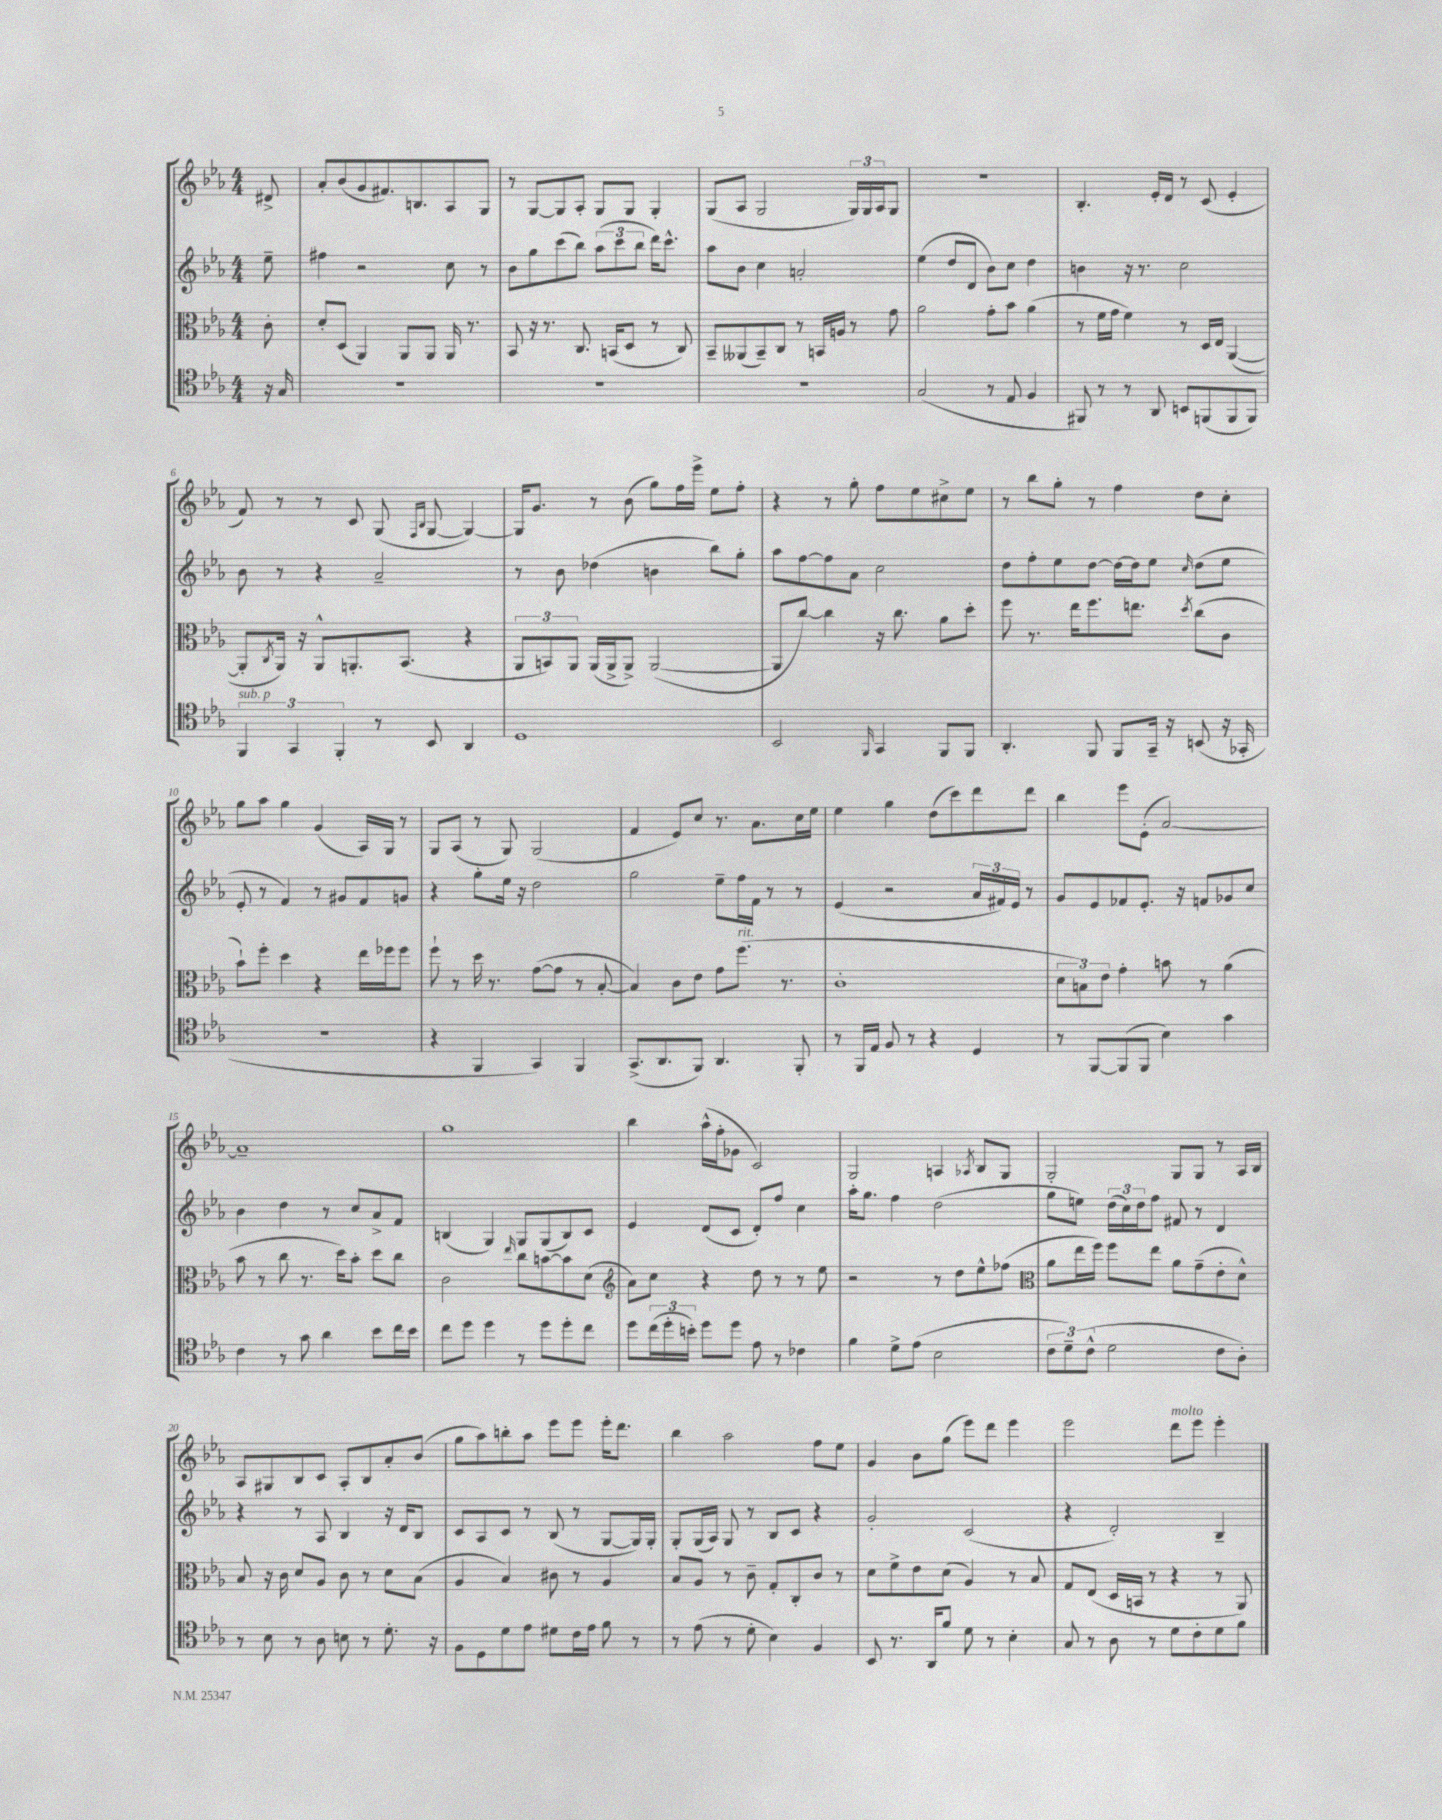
<<
\new StaffGroup <<
\new Staff = "s0" {
    \clef treble \key ees \major \numericTimeSignature \time 4/4 \partial 8
    dis'8-> |
    aes'8-. bes'8( g'8 fis'8.) b8. aes8 g8 |
    r8 g8~ g8 aes8-. g8 g8 g4-. |
    g8( aes8 g2 \tuplet 3/2 { g16) g16 aes16 } g8 |
    r1 |
    bes4.-. ees'16-. d'16 r8 c'8( ees'4-. |
    f'8) r8 r8 c'8 g8( \grace { f16 bes16 } g8~ g4~) |
    g16 g'8. r8 bes'8( g''8) f''16 ees'''16-> ees''8 f''8-. |
    r4 r8 g''8-. f''8 ees''8 cis''8-> ees''8 |
    r8 bes''8 g''8-. r8 f''4 d''8 c''8-. |
    g''8 aes''8 g''4 g'4( aes16) g16 r8 |
    g8 aes8( r8 g8) g2( |
    f'4 ees'8) c''8 r8. aes'8. c''16 ees''16 |
    ees''4 g''4 d''8( c'''8) d'''8 d'''8 |
    bes''4 ees'''8 ees'8-.( aes'2~) |
    aes'1-- |
    g''1 |
    bes''4 aes''16-^( f''16-. ges'8 c'2) |
    g2 a4 \acciaccatura { aes8 } bes8 g8 |
    g2-. g8 g8 r8 aes16 bes16 |
    aes8 gis8 bes8 c'8 aes8-. bes8 aes'8-. bes'8( |
    g''8 aes''8) b''8-. aes''8 ees'''8 ees'''8 ees'''16-. d'''8. |
    bes''4 aes''2 f''8 ees''8 |
    g'4 bes'8 g''8( ees'''8) d'''8 ees'''4 |
    ees'''2 d'''8^\markup { \italic "molto" } ees'''8 ees'''4-. \bar "|." |
}
\new Staff = "s1" {
    \clef treble \key ees \major \numericTimeSignature \time 4/4 \partial 8
    ees''8-- |
    fis''4 r2 c''8 r8 |
    bes'8 g''8 c'''8( bes''8) \tuplet 3/2 { aes''8( c'''8 bes''8 } d'''16) c'''8.-^ |
    aes''8 bes'8 c''4 a'2-. |
    ees''4( d''8 d'8 bes'8) c''8 d''4 |
    b'4 r16 r8. c''2 |
    bes'8 r8 r4 aes'2-- |
    r8 bes'8 des''4( b'4 bes''8) g''8-. |
    aes''8 f''8~ f''8 aes'8 c''2 |
    d''8 f''8-. ees''8 d''8~ d''16~ d''16 ees''8 \grace { c''16 } d''8( ees''8 |
    ees'8-. r8 f'4) r8 gis'8 f'8 g'8 |
    r4 g''8-. ees''16 r16 d''2 |
    g''2 ees''8-- f''16 f'16 r8 r8 |
    ees'4( r2 \tuplet 3/2 { aes'16 fis'16) ees'16 } r8 |
    g'8 ees'8 fes'8 ees'8.-. r16 f'8 ges'8 c''8 |
    bes'4 d''4 r8 c''8 aes'8-> f'8 |
    b4( g4) g8 g8( b8) c'8 |
    ees'4 d'8( c'8 d'8-.) f''8 c''4 |
    aes''16-. g''8. f''4 d''2( |
    g''8 e''8) \tuplet 3/2 { d''16( c''16) d''16 } f''8 fis'8 r8 d'4 |
    r4 r8 aes8 bes4 r16 d'16 bes8 |
    c'8 aes8 c'8 r8 bes8( r8 g8~ g16) g16-. |
    g8-. g16( aes16) g8 r8 bes8 c'8 r4 |
    g'2-. c'2( |
    r4 d'2-.) bes4-- \bar "|." |
}
\new Staff = "s2" {
    \clef alto \key ees \major \numericTimeSignature \time 4/4 \partial 8
    c'8-. |
    d'8-. d8( aes,4) aes,8 aes,8 aes,16 r8. |
    bes,8 r16 r8. c8. b,16( d8 r8 c8) |
    bes,8-- aeses,8( bes,8--) c8 r8 b,16 a16 r8 g'8 |
    aes'2 g'8-. bes'8 aes'4( |
    r8 f'16 g'16 f'4) r8 d16 ees16 aes,4~( |
    aes,8-. \acciaccatura { c8 } aes,16) r16 aes,8-^ a,8.-. bes,8.( r4 |
    \tuplet 3/2 { aes,8 b,8) aes,8 } aes,16( aes,16-> aes,8->) aes,2~( |
    aes,8 c''8~) c''4 r16 c''8. aes'8 d''8-. |
    f''8 r8. ees''16 f''8. e''8. \acciaccatura { d''8 } c''8( c'8 |
    bes'8-!) f''8-. d''4 r4 ees''16 fes''16 fes''8 |
    f''8-! r8 d''16 r8. g'8~( g'8 r8 bes8~-. |
    bes4) c'8 ees'8 g'8 f''8.^\markup { \italic "rit." }( r8. |
    c'1-. |
    \tuplet 3/2 { d'8 b8) ees'8 } g'4-. b'8 r8 aes'4( |
    bes'8 r8 c''8 r8. d''16) bes'8-. d''8 c''8 |
    c'2 \grace { ees''16 } c''8 b'8~ b'8 d'8( |
    \clef treble aes'8) c''8 r4 d''8 r8 r8 ees''8 |
    r2 r8 d''8 ees''8-^ fes''8( |
    \clef alto aes'8 ees''16 f''16) f''8 ees''8 aes'8 g'8--( ees'8-. d'8-^) |
    bes8 r16 c'16 d'8 aes8 c'8 r8 d'8 bes8( |
    aes4 bes4) cis'8 r8 aes4 |
    bes8 aes8 r8 c'8-- g8-. c8-. c'8 r8 |
    d'8 f'8-> ees'8 d'8( aes4) r8 bes8 |
    g8 ees8( d16 b,16 r8 r4 r8 aes,8) \bar "|." |
}
\new Staff = "s3" {
    \clef tenor \key ees \major \numericTimeSignature \time 4/4 \partial 8
    r16 g16 |
    R1 |
    R1 |
    R1 |
    g2( r8 ees8 f4 |
    fis,8) r8 r8 aes,8 b,8 f,8( f,8 f,8) |
    \tuplet 3/2 { f,4^\markup { \italic "sub. p" } g,4 f,4-. } r8 bes,8 aes,4 |
    d1 |
    bes,2 \grace { f,16 } g,4 f,8 f,8 |
    aes,4.-. f,8 f,8 g,16-- r16 b,8( r16 ges,16-. |
    R1 |
    r4 f,4 g,4) f,4 |
    g,8.->( aes,8. f,8) aes,4. f,8-. |
    r8 f,16 ees16 f8 r8 r4 d4 |
    r8 f,8~ f,8( f,8 bes4) g'4 |
    c'4 r8 g'8 aes'4 bes'8 c''16 bes'16 |
    c''8 d''8 d''4 r8 d''8 d''8-. c''8 |
    d''8 \tuplet 3/2 { c''16( d''16-. b'16-.) } d''8 d''8 ees'8 r8 ces'4 |
    f'4 d'8-> ees'8( bes2 |
    \tuplet 3/2 { c'8 d'8--) c'8-^( } d'2 c'8 aes8-.) |
    r8 bes8 r8 aes8 b8 r8 d'8.-. r16 |
    f8 d8 d'8 ees'8 dis'8 c'16 ees'16 f'8 r8 |
    r8 ees'8( r8 d'8-. bes4) f4 |
    bes,8 r8. aes,16 f'8 d'8 r8 bes4-. |
    g8 r8 aes8 r8 d'8 c'8-. d'8 f'8 \bar "|." |
}
>>
>>
